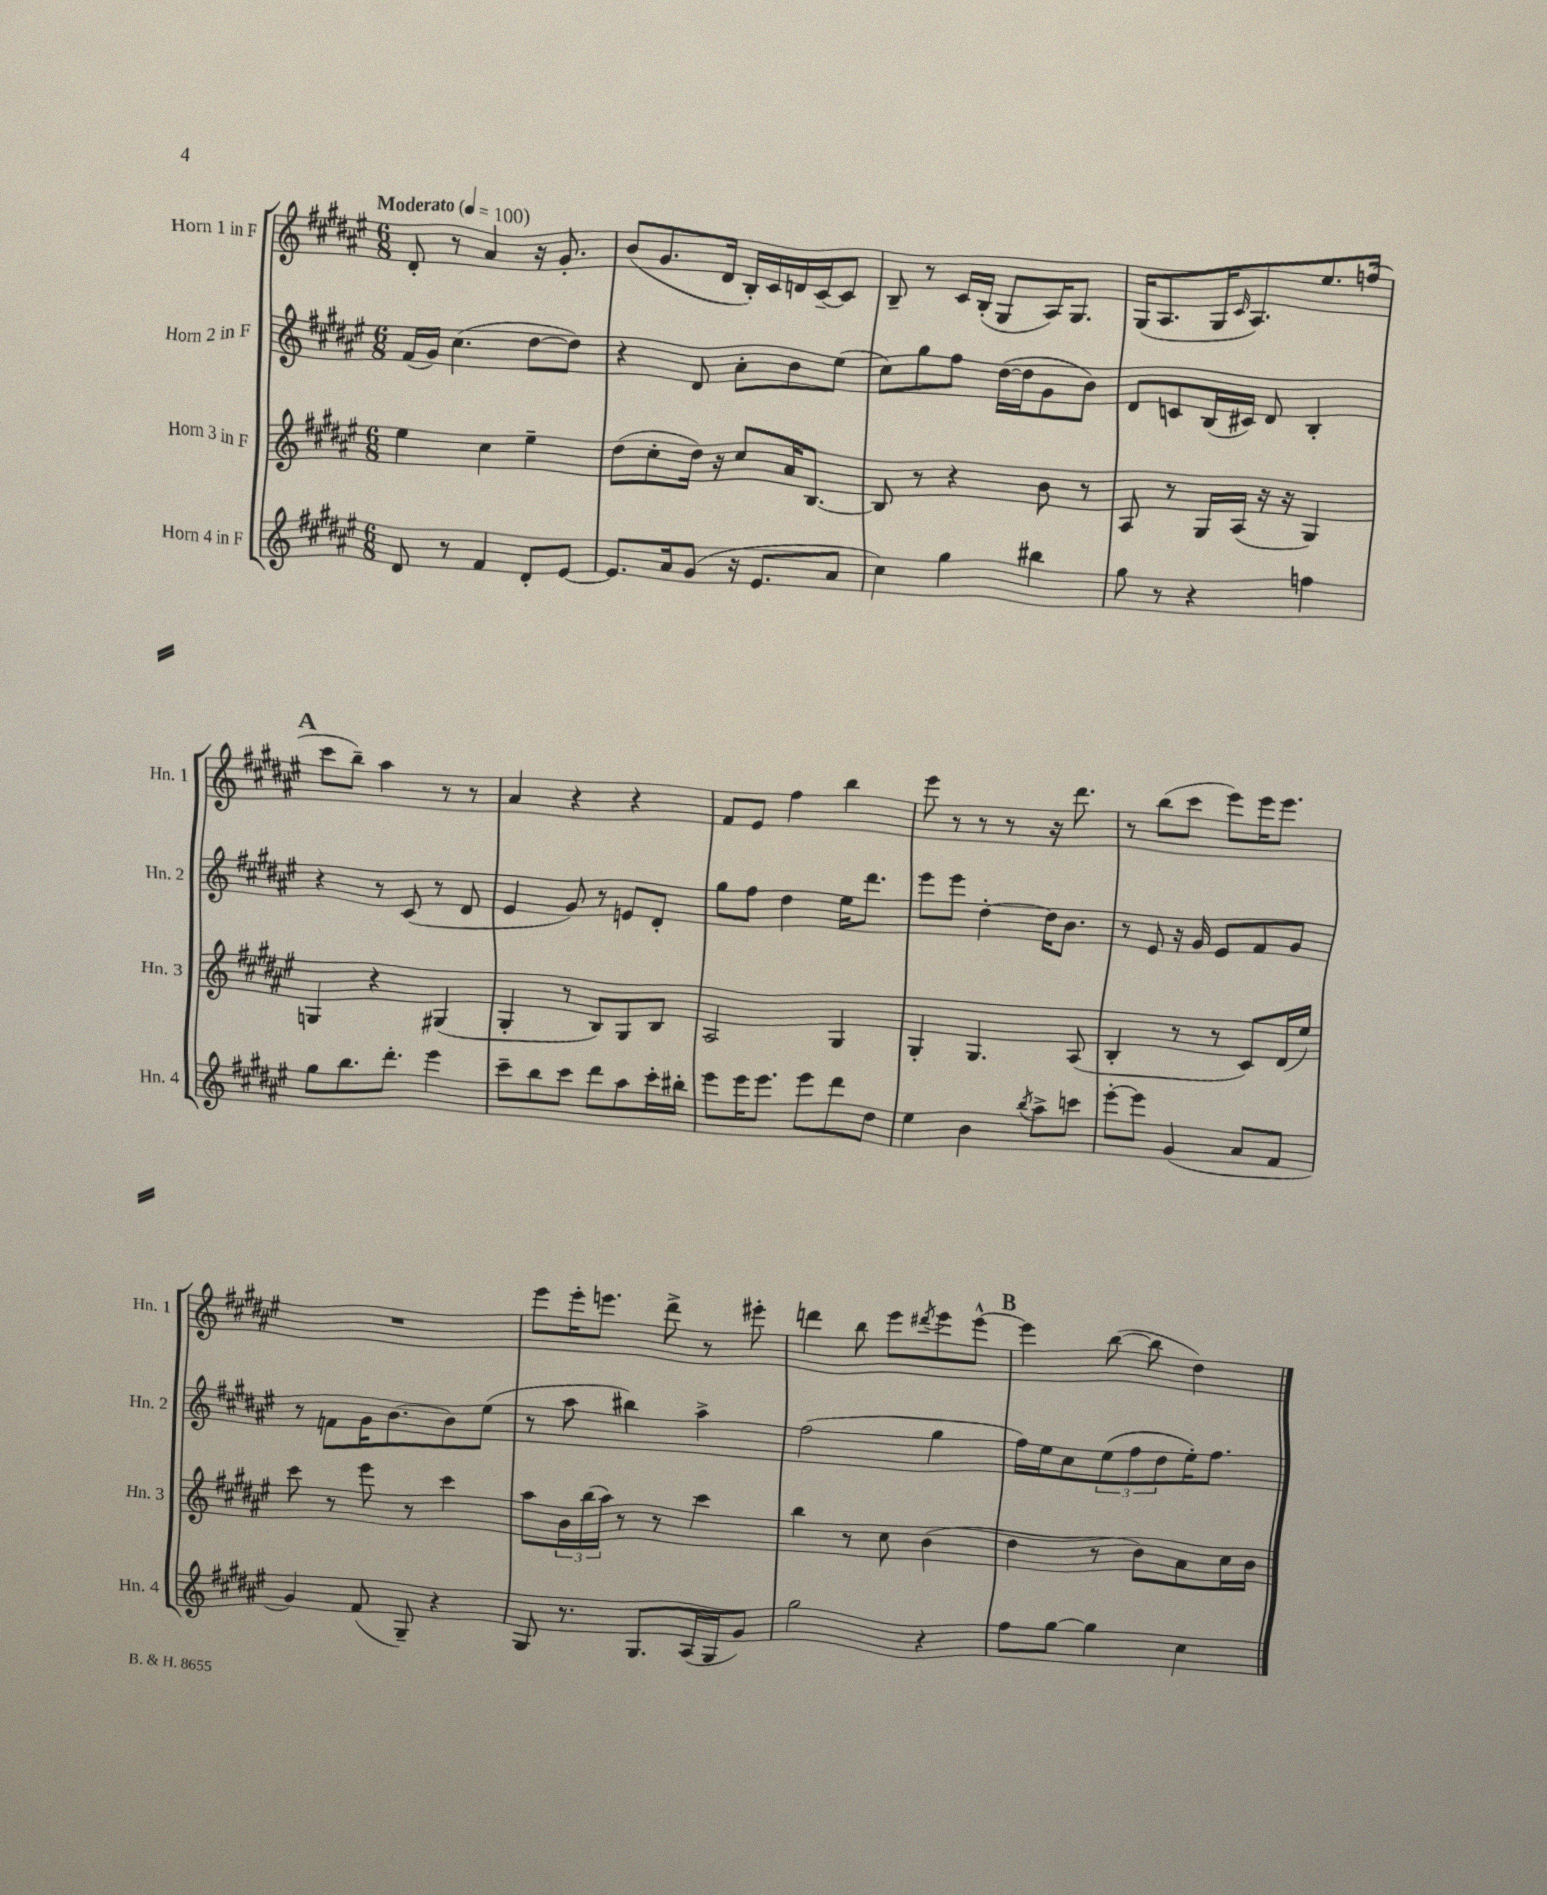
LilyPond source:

<<
\new StaffGroup <<
\new Staff = "s0" \with { instrumentName = "Horn 1 in F" shortInstrumentName = "Hn. 1" } {
    \clef treble \key fis \major \numericTimeSignature \time 6/8 \tempo "Moderato" 4 = 100
    dis'8-. r8 ais'4 r16 gis'8.-. |
    b'8( gis'8. dis'16 b16-.) cis'16 d'16 cis'16~-- cis'8 |
    b8-- r8 cis'16 b16-.( gis8 ais16) gis8. |
    gis16( ais8. gis16 \grace { cis'16 } ais8.) eis''8. f''16( |
    \mark \markup { \bold "A" } cis'''8 b''8--) ais''4 r8 r8 |
    ais'4 r4 r4 |
    fis'8 eis'8 fis''4 b''4 |
    eis'''8 r8 r8 r8 r16 dis'''8. |
    r8 b''8( cis'''8 eis'''8) eis'''16 eis'''8. |
    R2. |
    eis'''8 eis'''16-. e'''8. dis'''8-> r8 eis'''8-. |
    d'''4 b''8 eis'''8 \acciaccatura { dis'''8 } eis'''8 eis'''8~-^ |
    \mark \markup { \bold "B" } eis'''4 b''8~( b''8 dis''4) \bar "|." |
}
\new Staff = "s1" \with { instrumentName = "Horn 2 in F" shortInstrumentName = "Hn. 2" } {
    \clef treble \key fis \major \numericTimeSignature \time 6/8
    fis'16( gis'16) cis''4.( dis''8~ dis''8) |
    r4 dis'8 ais'8-. b'8 eis''8( |
    cis''8) gis''8 fis''8 dis''16~( dis''16 gis'8 b'8) |
    dis'8 c'8 b16( cis'16) dis'8 b4-. |
    \mark \markup { \bold "A" } r4 r8 cis'8( r8 dis'8 |
    eis'4 gis'8) r8 e'8 dis'8-. |
    gis''8 fis''8 dis''4 eis''16 dis'''8. |
    eis'''8 eis'''8 dis''4~-. dis''16 b'8. |
    r8 eis'8 r16 gis'16 eis'8 fis'8 gis'8 |
    r8 f'8 gis'16 b'8.~ b'8 eis''8( |
    r8 ais''8 bis''4) ais''4-> |
    fis''2( gis''4 |
    \mark \markup { \bold "B" } fis''16) eis''16 cis''8 \tuplet 3/2 { eis''8( fis''8 dis''8 } eis''16-.) fis''8. \bar "|." |
}
\new Staff = "s2" \with { instrumentName = "Horn 3 in F" shortInstrumentName = "Hn. 3" } {
    \clef treble \key fis \major \numericTimeSignature \time 6/8
    eis''4 cis''4 eis''4-- |
    dis''8( cis''8-. dis''16) r16 cis''8 ais'16 b8.~ |
    b8 r8 r4 b'8 r8 |
    ais8 r8 gis16 ais16( r16 r16 gis4) |
    \mark \markup { \bold "A" } g4 r4 gis4( |
    gis4-. r8 b8) gis8 b8 |
    ais2 gis4 |
    gis4-. gis4. ais8( |
    b4-. r8 r8 cis'8) dis'16( eis''16) |
    cis'''8 r8 eis'''8 r8 cis'''4 |
    ais''8 \tuplet 3/2 { b'16 b''16( ais''16) } r8 r8 cis'''4 |
    b''4 r8 cis''8 b'4( |
    \mark \markup { \bold "B" } dis''4 r8 b'8) ais'8 cis''16 b'16 \bar "|." |
}
\new Staff = "s3" \with { instrumentName = "Horn 4 in F" shortInstrumentName = "Hn. 4" } {
    \clef treble \key fis \major \numericTimeSignature \time 6/8
    dis'8 r8 fis'4 dis'8-. eis'8~ |
    eis'8. ais'16 gis'8( r16 eis'8. ais'8 |
    cis''4) gis''4 bis''4 |
    gis''8 r8 r4 f''4 |
    \mark \markup { \bold "A" } gis''8 b''8. dis'''8.-. eis'''4 |
    cis'''8-- b''8 cis'''8 dis'''8 ais''8 cis'''16-. bis''16-. |
    eis'''8 eis'''16 eis'''8. eis'''8 dis'''8 dis''8 |
    eis''4 b'4 \acciaccatura { b''8 } ais''8-> c'''8 |
    eis'''8~-. eis'''8 gis'4( ais'8 fis'8 |
    gis'4) fis'8( gis8--) r4 |
    gis8 r8. gis8. ais16( gis16 gis'8) |
    gis''2 r4 |
    \mark \markup { \bold "B" } fis''8 gis''8~ gis''4 cis''4 \bar "|." |
}
>>
>>
\layout { \context { \Score \remove "Bar_number_engraver" } }
